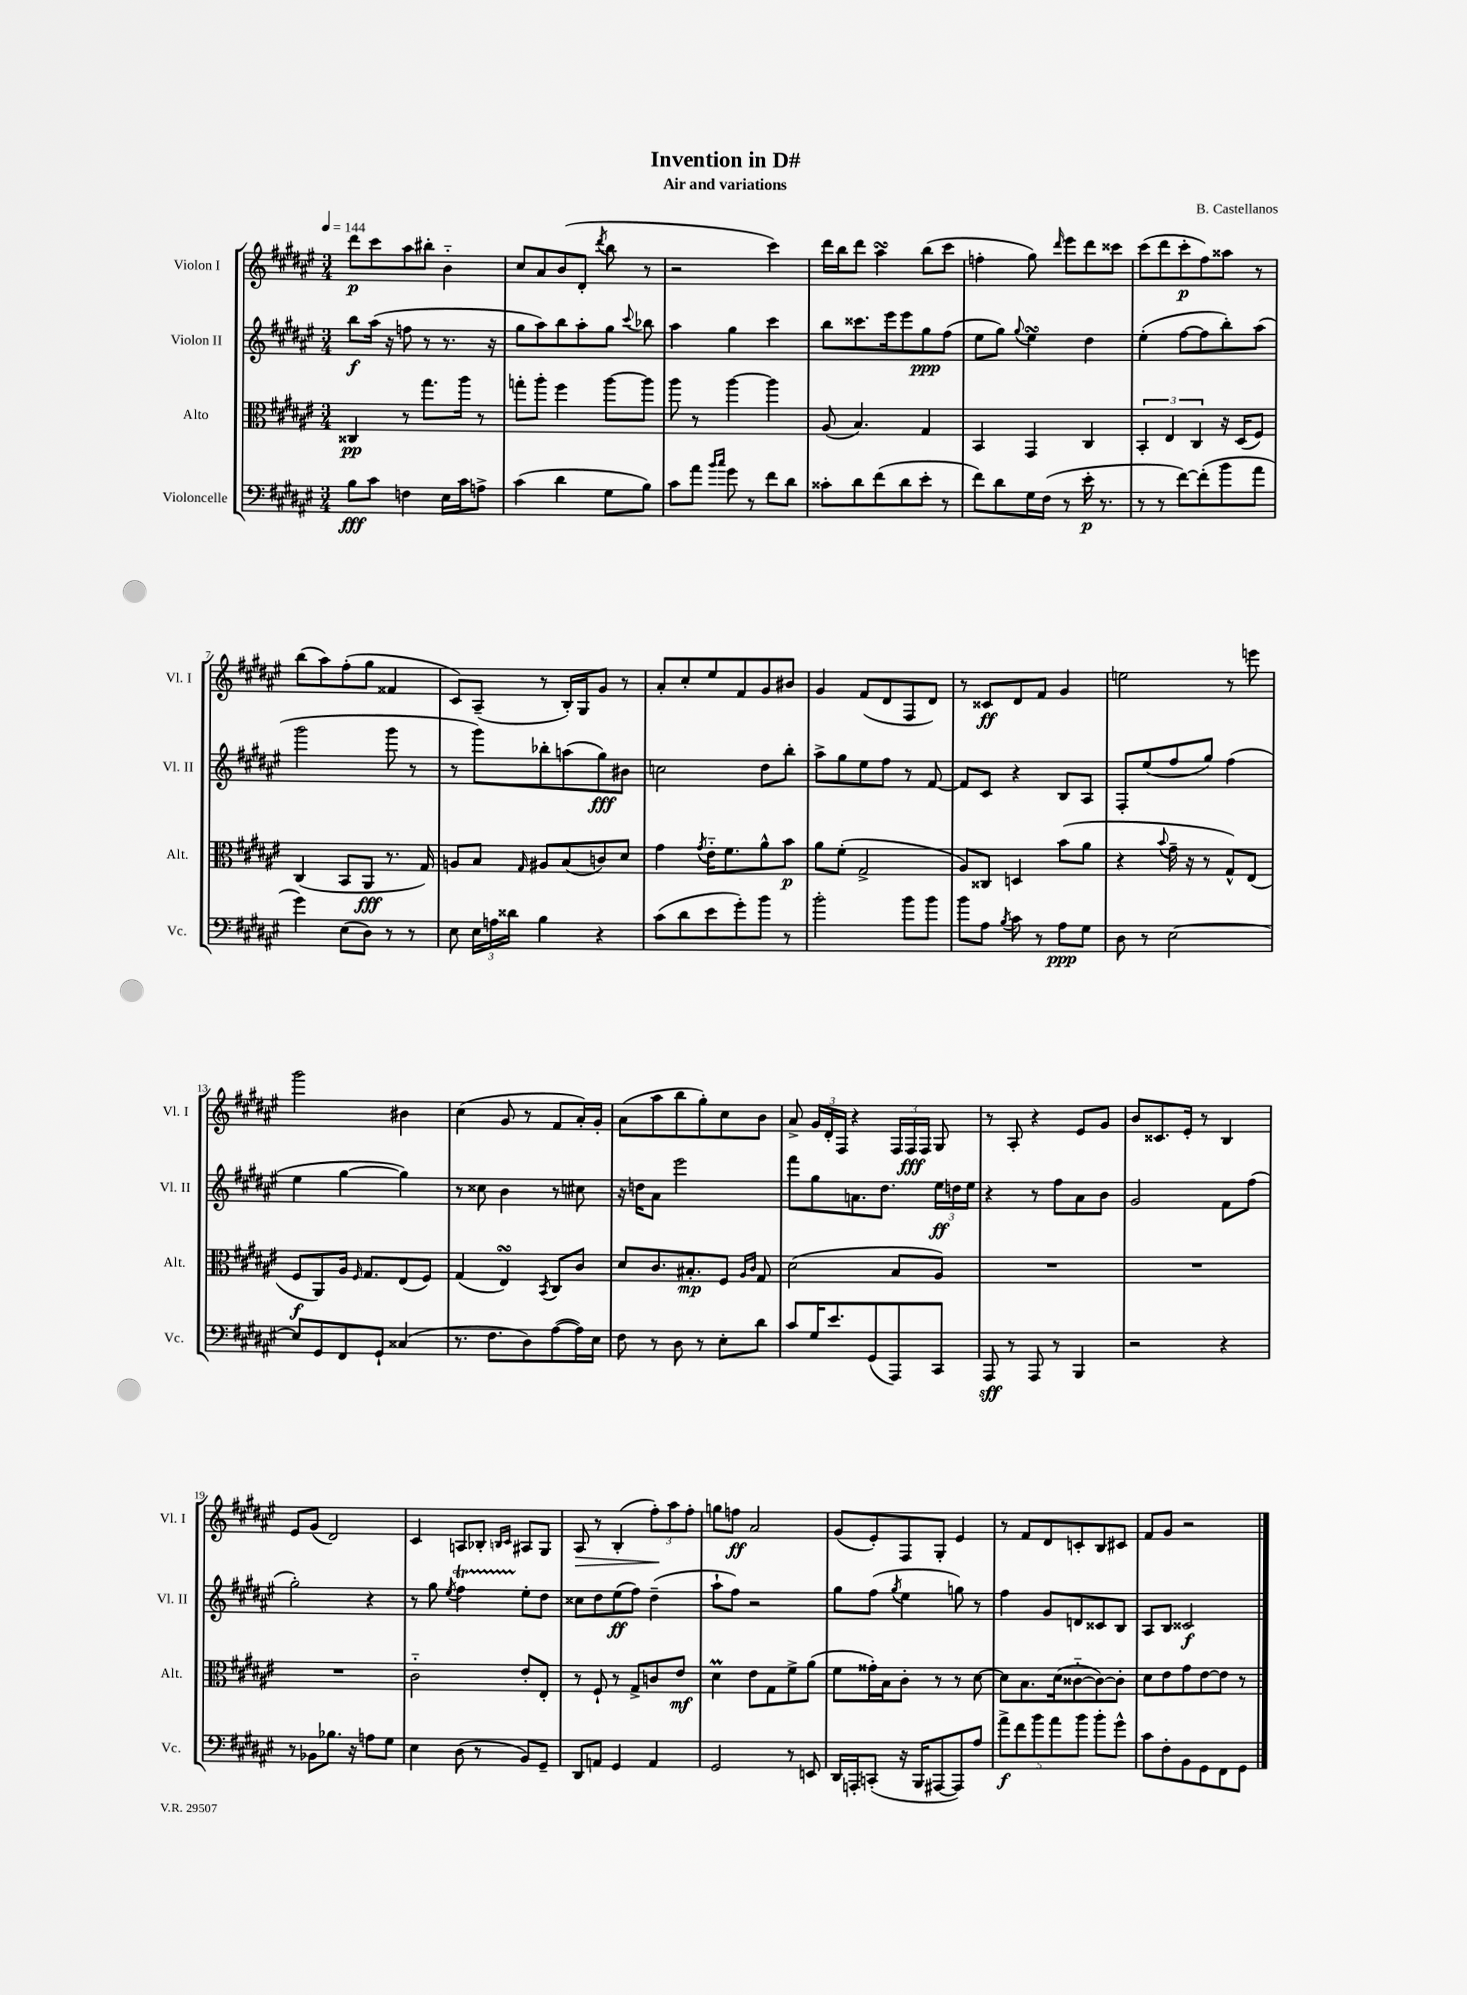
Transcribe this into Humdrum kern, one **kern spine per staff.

**kern	**kern	**kern	**kern
*staff4	*staff3	*staff2	*staff1
*clefF4	*clefC3	*clefG2	*clefG2
*k[f#c#g#d#a#e#]	*k[f#c#g#d#a#e#]	*k[f#c#g#d#a#e#]	*k[f#c#g#d#a#e#]
*M3/4	*M3/4	*M3/4	*M3/4
*MM144	*MM144	*MM144	*MM144
8B\L	4C##/	8bb\L	8ddd#\L
8c#\J	.	(16aa#\Jk	8ccc#\
.	.	16r	.
4F\	8r	8ff\	8aa#\
.	8.gg#\L	8r	8bb#'\J
16E#\LL	.	8.r	4b'~\
16c#\J	16aa#\Jk	.	.
8A^\J	8r	.	.
.	.	16r	.
=	=	=	=
(4c#\	8gg'\L	8gg#\L	8cc#/L
.	8aa#'\J	8aa#\)	8a#/
4d#\	4ff#\	8bb\	(8b/
.	.	8aa#'\	8d#'/J
.	.	.	8qddd#/
8G#\L	[8aa#\L	8gg#\J	8bb\
.	.	8qqccc#/	.
8B\J)	8aa#\]J	8bb-\	8r
=	=	=	=
8c#\L	8aa#\	4aa#\	2r
8a#\J	8r	.	.
16qqb/LL	.	.	.
16qqcc#/JJ	.	.	.
8g#\	[4aa#\	4gg#\	.
8r	.	.	.
8f#\L	4aa#\]	4ccc#\	4ccc#\)
8d#\J	.	.	.
=	=	=	=
8c##'\L	(8A#/	8bb\L	16ddd#\LL
.	.	.	16bb\J
8d#\	4.B/)	8.ccc##\	8ddd#\J
(8f#\	.	.	4aa#\
.	.	16eee#\k	.
8d#\	.	8eee#\	.
8e#'\J	4G#/	8gg#\	(8bb\L
8r	.	(8ff#\J	8ccc#\J
=	=	=	=
8f#\L)	4BB/	8ee#\L	4ff'\
8d#\	.	8gg#\J)	.
.	.	8qqgg#/	.
16G#\L	4GG#/	4ee#\	8gg#\)
(16F#\JJ	.	.	.
.	.	.	16qqddd#/
8r	.	.	8eee#\L
16e#'\	4C#/	4dd#\	8ddd#\
8.r	.	.	.
.	.	.	8ccc##\J
=	=	=	=
8r	6BB'/	(4ee#'\	(8ccc#\L
8r	.	.	8ddd#\
.	6E#/	.	.
[8f#\L)	.	[8ff#\L	8ccc#'\
.	6C#/	.	.
(8f#'\]	.	8ff#\]	8ff#\)
8b\	16r	8bb'\)	8aa##\J
.	(16D#/LK	.	.
8a#\J	8F#/J)	(8aa#\J	8r
=	=	=	=
4g#\)	(4C#/	2ggg#\	(8bb\L
.	.	.	8aa#\)
(8E#\L	8BB/L	.	(8ff#'\
8D#\J)	8AA#/J	.	8gg#\J
8r	8.r	8ggg#\	4f##/
8r	.	8r	.
.	16G#/)	.	.
=	=	=	=
8E#\	8A/L	8r	8c#/L)
24E#\LL	8B/J	8ggg#\L)	(8A#~/J
24A\	.	.	.
24d##\JJ	.	.	.
.	16qqG#/	.	.
4B\	8A#/L	8bb-'\	8r
.	(8B/	(8aa\	16B'/LL)
.	.	.	16G#/J
4r	8c/)	8gg#\)	8g#/J
.	8d#/J	8b#\J	8r
=	=	=	=
(8c#\L	4g#\	2cc\	8a#'/L
8d#\	.	.	8cc#'/
.	8qg#/	.	.
8e#\	16e#'~\LK	.	8ee#/
.	8.f#\	.	.
8g#'\)	.	.	8f#/
8b\J	8a#^^\	8dd#\L	8g#/
8r	8b\J	8bb'\J	8b#/J
=	=	=	=
2b'\	8a#\L	8aa#^\L	4g#/
.	(8f#'\J	8gg#\	.
.	2G#^/	8ee#\	(8f#/L
.	.	8ff#\J	8d#/
8b\L	.	8r	8F#/
8b\J	.	[8f#/	8d#/J)
=	=	=	=
8b\L	8A#/L)	8f#/]L	8r
8A#\J	8C##/J	8c#/J	8c##/L
8qB/	.	.	.
8c#\	4D/	4r	8d#/
8r	.	.	8f#/J
8A#\L	(8b\L	8B/L	4g#/
8G#\J	8a#\J	8A#/J	.
=	=	=	=
8D#\	4r	8F#'/L	2ee\
8r	.	(8ee#/	.
.	8qqb/	.	.
[2E#\	16g#~\	8ff#/	.
.	16r	.	.
.	8r	8gg#/J)	.
.	8G#^^/L)	(4ff#\	8r
.	(8E#/J	.	8eee\
=	=	=	=
8E#/]L	8F#/L	4ee#\	2ggg#\
8GG#/	8AA#/)	.	.
8FF#/	16A#/Jk	[4gg#\	.
.	16qqF#/	.	.
.	8.G#/L	.	.
8GG#`/J	.	.	.
(4C##/	(8E#/	4gg#\])	4b#\
.	8F#/J)	.	.
=	=	=	=
8.r	(4G#/	8r	(4cc#\
.	.	8cc##\	.
8.F#\L	.	.	.
.	4E#/)	4b\	8g#/
8D#\)	.	.	8r
.	8qBB/	.	.
([8A#\	8C#/L	8r	8f#/L
16A#\]L)	8c#/J	8cc#\	16a#'/L)
16E#\JJ	.	.	16g#'/JJ
=	=	=	=
8F#\	8d#/L	16r	(8a#\L
.	.	16dd\LK	.
8r	8.c#/	8a#\J	8aa#\
8D#\	.	2eee#\	8bb\
.	8.B#'/	.	.
8r	.	.	8gg#'\)
8E#'\L	8F#/J	.	8cc#\
.	16qqA#/LL	.	.
.	16qqc#/JJ	.	.
8d#\J	8G#/	.	8b\J
=	=	=	=
8c#/L	(2d#\	8fff#\L	8a#^/
16G#/K	.	8gg#\	24g#/LL
.	.	.	24d#'/
8.e#/	.	.	.
.	.	.	24F#/JJ
.	.	8.a\	4r
(8GG#/	.	.	.
.	.	8.dd#\J	.
8AAA#/)	8B/L	.	24F#/LL
.	.	.	24F#/
.	.	.	24F#/JJ
8CC#/J	8A#/J)	24ee#\LL	8G#/
.	.	24dd\	.
.	.	24ee#\JJ	.
=	=	=	=
8AAA#/	2.r	4r	8r
8r	.	.	8A#'/
8AAA#/	.	8r	4r
8r	.	8ff#\L	.
4BBB/	.	8a#\	8e#/L
.	.	8b\J	8g#/J
=	=	=	=
2r	2.r	2g#/	8b/L
.	.	.	8.c##/
.	.	.	16e#'/Jk
.	.	.	8r
4r	.	8f#\L	4B/
.	.	(8ff#\J	.
=	=	=	=
8r	2.r	2gg#'\)	8e#/L
8BB-\L	.	.	(8g#/J
8.B-\J	.	.	2d#/)
16r	.	.	.
8A\L	.	4r	.
8G#\J	.	.	.
=	=	=	=
4E#\	2c#'~\	8r	4c#/
.	.	8gg#\	.
.	.	8qee#/	.
(8D#\	.	4ff#\	8A/L
8r	.	.	8B-'/J
.	.	.	16qqB/LL
.	.	.	16qqc#/JJ
8BB/L)	8e#'/L	8ee#'\L	8A#/L
8GG#~/J	8E#'/J	8dd#\J	8G#/J
=	=	=	=
8DD#/L	8r	8cc##\L	8A#/
8AA/J	8F#`/	8dd#\	8r
4GG#/	8r	(8ee#\	(4B'/
.	8G#^/L	8ff#\J)	.
4AA/	8c/	(4dd#~\	12ff#'\L)
.	.	.	12aa#\
.	8e#/J	.	.
.	.	.	12ff#'\J
=	=	=	=
2GG#/	4d#\	8aa#`\L	8gg\L
.	.	8ff#\J)	8ff\J
.	8e#\L	2r	2a#/
.	8G#\	.	.
8r	8f#^\	.	.
8EE/	(8a#\J	.	.
=	=	=	=
16DD#/LL	8f#\L	8gg#\L	(8g#/L
16AAA'/J	.	.	.
(8CC'/J	16g##'\L)	(8ff#\J	8e#'/)
.	16B\J	.	.
.	.	8qgg#/	.
16r	8c#'\J	4ee#\	8F#/
16BBB/LK	.	.	.
[8AAA#/	8r	.	8G#'/J
8AAA#/])	8r	8gg\)	4e#/
8A#/J	[8d#\	8r	.
=	=	=	=
10a#^\L	8d#\]L	4ff#\	8r
10f#\	.	.	.
.	8.B\	.	8f#/L
10b\	.	.	.
.	.	8g#/L	8d#/
10a#\	.	.	.
.	(16d#\k	.	.
.	[8c##'~\	8d/	8c'/
10b\J	.	.	.
8b'\L	8c##\_)	8c##/	8B/
8g#^^\J	8c##'\]J	8B/J	8c#/J
=	=	=	=
8c#\L	8d#\L	8A#/L	8f#/L
8F#'\	8e#\	8B/J	8g#/J
8BB\	8g#\	2c##/	2r
8GG#\	[8e#\	.	.
8FF#\	8e#\]J	.	.
8GG#\J	8r	.	.
==	==	==	==
*-	*-	*-	*-
